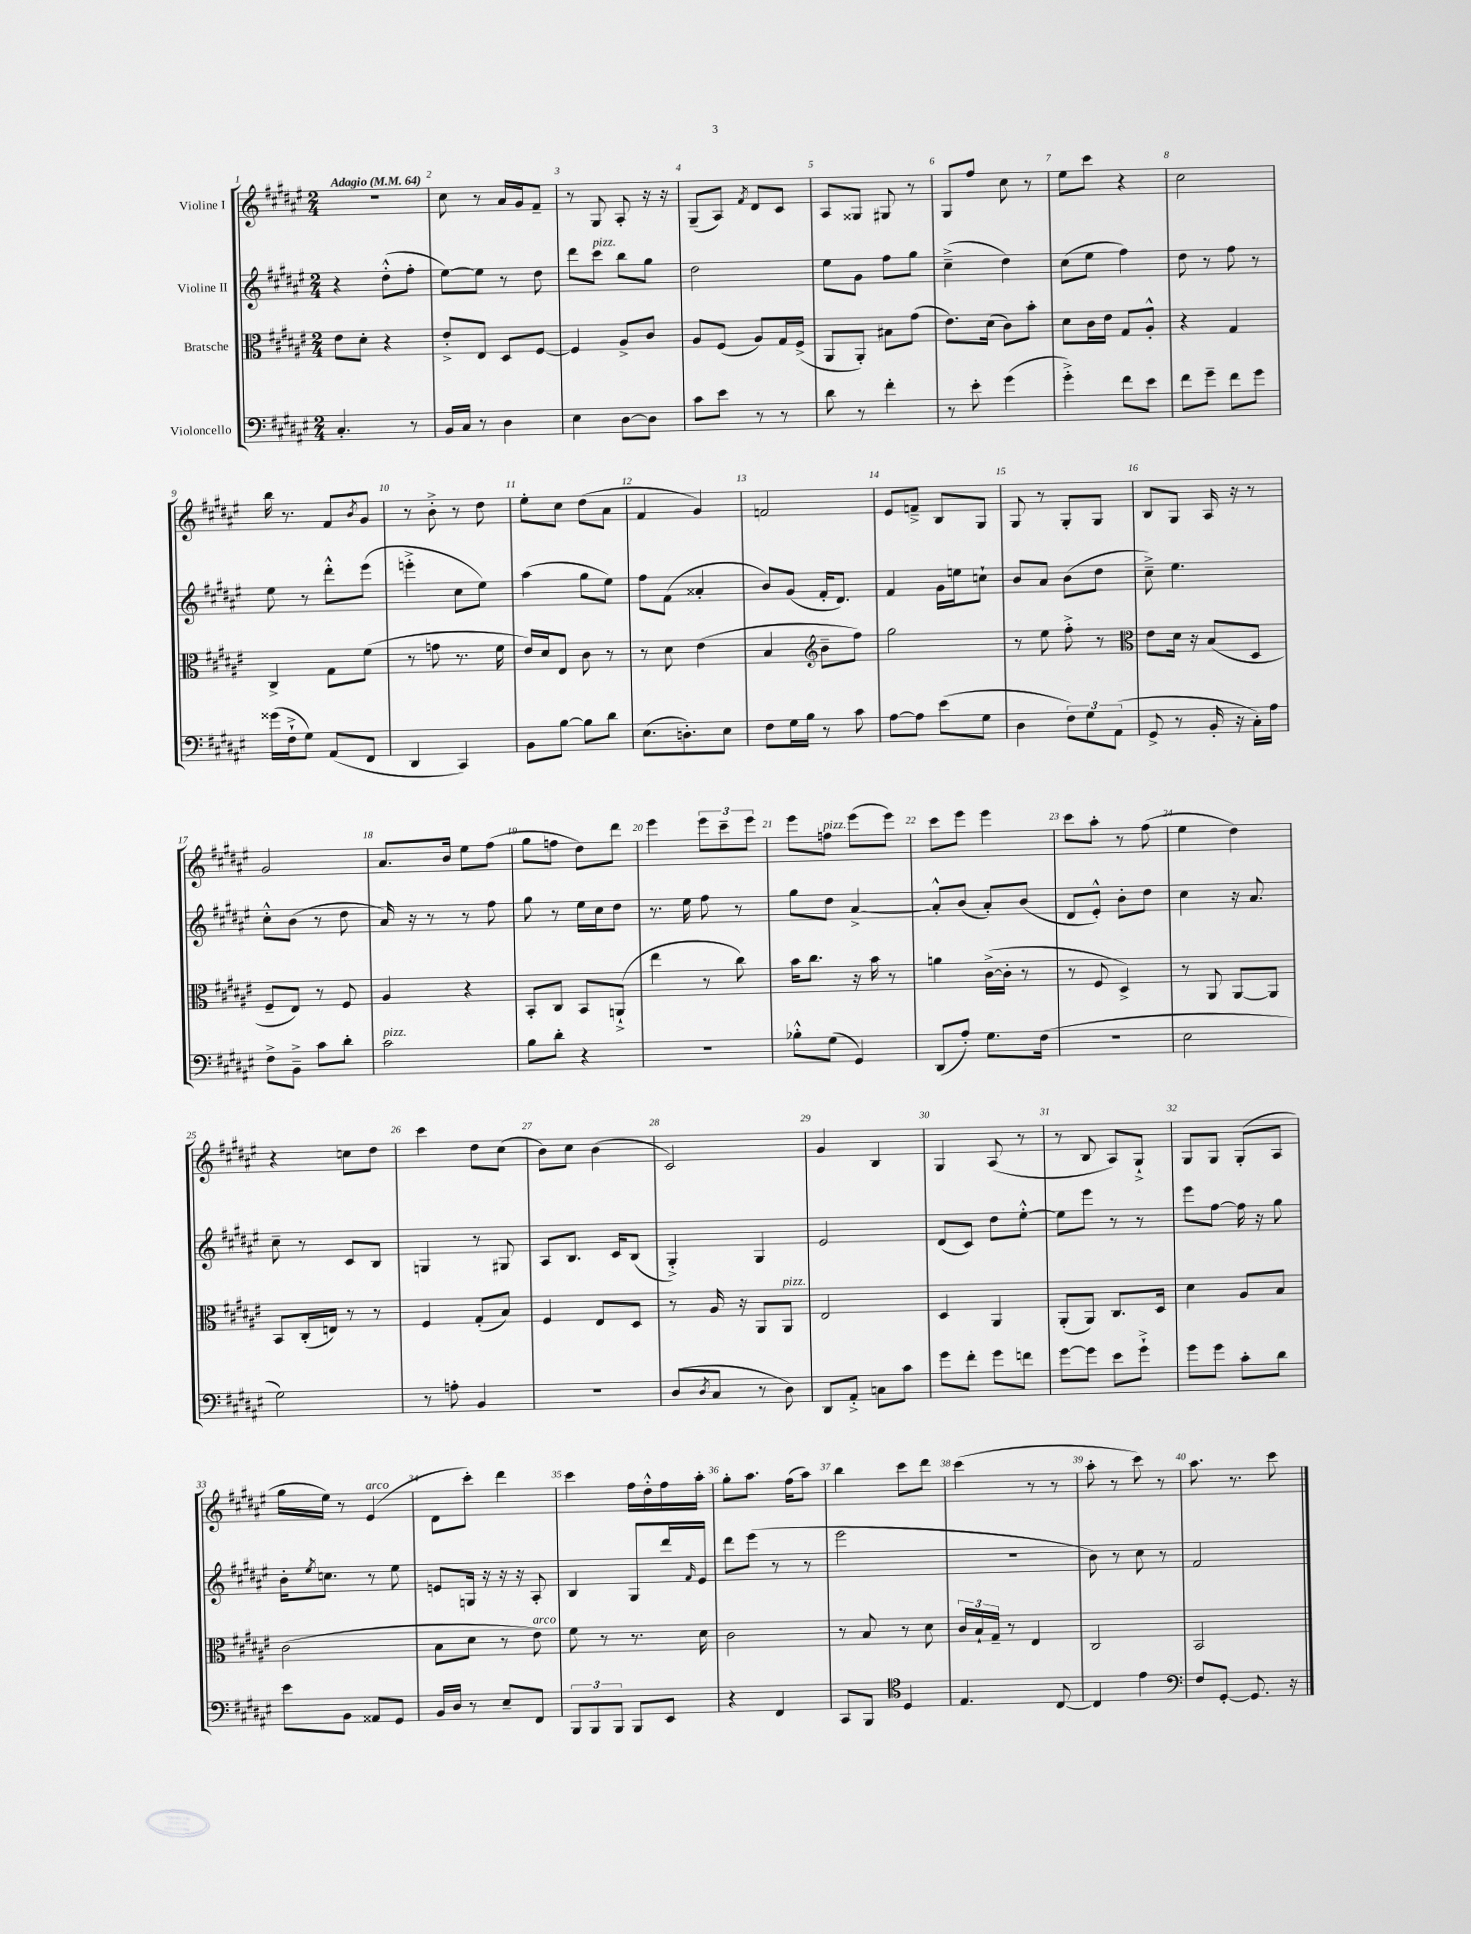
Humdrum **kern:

**kern	**kern	**kern	**kern
*staff4	*staff3	*staff2	*staff1
*clefF4	*clefC3	*clefG2	*clefG2
*k[f#c#g#d#a#e#]	*k[f#c#g#d#a#e#]	*k[f#c#g#d#a#e#]	*k[f#c#g#d#a#e#]
*M2/4	*M2/4	*M2/4	*M2/4
*MM64	*MM64	*MM64	*MM64
4.C#'	8e#	4r	2r
.	8d#'	.	.
.	4r	(8dd#'^^	.
8r	.	8ff#'	.
=	=	=	=
16BB	8e#'^	[8ee#)	8cc#
16C#	.	.	.
8r	8E#	8ee#]	8r
4D#	8D#	8r	16a#
.	.	.	16g#
.	[8F#	8dd#	8f#~
=	=	=	=
4E#	4F#]	8ddd#	8r
.	.	8ccc#	8G#
[8D#	8A#^	8bb	8A#'
8D#]	8c#	8gg#	16r
.	.	.	16r
=	=	=	=
8c#	8A#	2dd#	(8G#~
8e#	(8F#	.	8A#)
.	.	.	8qf#
8r	8A#)	.	8d#
8r	16G#	.	8c#
.	(16F#^	.	.
=	=	=	=
8d#	8AA#	8ee#	8A#
8r	8AA#')	8g#	8G##
4f#'	8B#	8ff#	8G#
.	(8g#	8gg#	8r
=	=	=	=
8r	8.e#)	(4cc#~^	8G#
8e#'	.	.	8ff#
.	(16d#	.	.
(4g#	8c#)	4dd#)	8cc#
.	8b'	.	8r
=	=	=	=
4g#'^)	8d#	(8cc#	8ee#
.	16c#	8ee#	8ccc#
.	16e#	.	.
8f#	8G#	4ff#)	4r
8e#	8A#'^^	.	.
=	=	=	=
8f#	4r	8dd#	2cc#
8g#~	.	8r	.
8f#	4G#	8ff#	.
8g#	.	8r	.
=	=	=	=
(16g##	4C#^	8ee#	16bb
16F#`^	.	.	8.r
8G#)	.	8r	.
(8AA#	8G#	8ddd#'^^	8f#
.	.	.	8qb
8FF#	(8f#	(8eee#	8g#
=	=	=	=
4DD#	8r	4eee'^	8r
.	8g	.	8b'^
4CC#)	8.r	8cc#	8r
.	.	8ee#)	8dd#
.	16f#	.	.
=	=	=	=
8BB	16e#)	(4aa#	8ee#'
.	16d#	.	.
[8B	8E#	.	8cc#
8B]	8c#	8gg#	(8dd#
8d#	8r	8ee#)	8a#
=	=	=	=
(8.E#	8r	8ff#	4f#
.	8d#	(8f#	.
8.D')	.	.	.
.	(4e#	4a##'	4g#)
8E#	.	.	.
=	=	=	=
8F#	4B	8b)	2f
16G#	.	(8g#	.
16B	.	.	.
*	*clefG2	*	*
8r	8b~	16f#'	.
.	.	8.d#)	.
8c#	8ff#)	.	.
=	=	=	=
[8A#	2gg#	4f#	8e#
8A#]	.	.	8f~^
(8e#	.	16g#	8B
.	.	16ee	.
8G#	.	8cc`	8G#
=	=	=	=
4D#	8r	8b	8G#
.	8ee#	8a#	8r
12F#)	8ff#'^	(8b	8G#'
12G#	.	.	.
.	8r	8dd#	8G#
(12AA#	.	.	.
=	=	=	=
*	*clefC3	*	*
8GG#^	8e#	8cc#~^)	8B
8r	16d#	4.ee#	8G#
.	16r	.	.
16BB'	(8B	.	16A#
16r	.	.	16r
16C#')	8D#	.	8r
16A#	.	.	.
=	=	=	=
8F#^	8F#~	8cc#'^^	2g#
8BB~^	8E#)	(8b	.
8c#	8r	8r	.
8d#'	8F#	8dd#	.
=	=	=	=
2c#	4A#	16a#)	8.a#
.	.	16r	.
.	.	8r	.
.	.	.	16b
.	4r	8r	8ee#
.	.	8ff#	(8ff#
=	=	=	=
8B	8BB'	8gg#	8gg#
8d#'	8C#	8r	8ff
4r	8BB	16ee#	8dd#)
.	.	16cc#	.
.	(8AA`^	8dd#	8ddd#
=	=	=	=
2r	4ee#	8.r	4eee#
.	.	16ee#	.
.	8r	8ff#	12eee#
.	.	.	12ccc#~
.	8cc#)	8r	.
.	.	.	12eee#
=	=	=	=
8B-'^^	16b	8gg#	8eee#
.	8.cc#	.	.
(8G#	.	8dd#	8ff
4GG#)	16r	[4a#^	(8eee#
.	16b	.	.
.	8r	.	8eee#)
=	=	=	=
(8DD#	4a	8a#'^^]	8ccc#
8A#')	.	(8b	8eee#
8.G#	([16c#^	8a#')	4eee#
.	16c#']	.	.
.	8r	(8b	.
(16F#	.	.	.
=	=	=	=
2r	8r	8d#	8ccc#
.	8F#	8e#'^^)	8aa#'
.	4D#^)	8b'	8r
.	.	8dd#	(8ff#
=	=	=	=
2E#	8r	4cc#	4ee#
.	8AA#	.	.
.	[8AA#	16r	4dd#)
.	.	8.a#	.
.	8AA#]	.	.
=	=	=	=
2G#)	8BB	8cc#~	4r
.	(16C#'	8r	.
.	16E)	.	.
.	8r	8c#	8cc
.	8r	8B	8dd#
=	=	=	=
8r	4F#	4G	4ccc#
8A'	.	.	.
4BB	(8G#'	8r	8dd#
.	8B)	8G#	(8cc#
=	=	=	=
2r	4F#	8A#	8b)
.	.	8.B	8cc#
.	8E#	.	(4b
.	.	16c#	.
.	8D#	(8B	.
=	=	=	=
(8D#	8r	4G#'^)	2c#)
8qD#	.	.	.
8C#	16A#	.	.
.	16r	.	.
8r	8AA#	4G#	.
8D#)	8AA#	.	.
=	=	=	=
8DD#	2E#	2e#	4g#
8AA#'^	.	.	.
8C	.	.	4B
8c#	.	.	.
=	=	=	=
8g#	4D#	(8d#	4G#
8f#'	.	8c#)	.
8g#	4AA#	8dd#	(8A#
8f	.	[8ee#'^^	8r
=	=	=	=
[8g#	(8AA#'	8ee#]	8r
8g#]	8AA#)	8eee#	8B
8e#	8.C#	8r	8A#)
8g#`^	.	8r	8G#`^
.	16D#	.	.
=	=	=	=
8g#	4d#	8eee#	8G#
8g#	.	[8ff#	8G#
8c#'	8A#	16ff#]	(8G#'
.	.	16r	.
8d#	8B	8gg#	8A#
=	=	=	=
8e#	(2c#	16b'	16gg#
.	.	8qee#	.
.	.	8.cc	16ee#)
8BB	.	.	8r
8AA##	.	8r	(4e#
8GG#	.	8ee#	.
=	=	=	=
16BB	8B	8e	8d#
16D#	.	.	.
8r	8d#	16G	8ccc#')
.	.	16r	.
8E#~	8r	16r	4ddd#
.	.	16r	.
8FF#	8e#)	8A#'	.
=	=	=	=
12BBB	8f#	4B	4ccc#
12BBB	.	.	.
.	8r	.	.
12BBB	.	.	.
8BBB	8.r	8G#	16ff#
.	.	.	16dd#'^^
8EE#	.	16ddd#	16ff#
.	.	16qqf#	.
.	16d#	16e#	16aa#'
=	=	=	=
4r	2c#	8ddd#	8gg#'
.	.	(8eee#	8.aa#
4FF#	.	8r	.
.	.	.	(16ff#
.	.	8r	8aa#)
=	=	=	=
8CC#	8r	2eee#	4bb
8BBB	8B	.	.
*clefC4	*	*	*
4D#	8r	.	8ccc#
.	8d#	.	8ddd#
=	=	=	=
4.E#	24c#	2r	(4ccc#
.	24B`	.	.
.	24G#~	.	.
.	8r	.	.
.	4E#	.	8r
[8C#	.	.	8r
=	=	=	=
4C#]	2C#	8b)	8aa#'
.	.	8r	8r
4e#	.	8cc#	8ccc#)
.	.	8r	8r
=	=	=	=
*clefF4	*	*	*
8F#	2BB	2f#	8.aa#
[8GG#'	.	.	.
.	.	.	8.r
8.GG#]	.	.	.
.	.	.	8ccc#
16r	.	.	.
==	==	==	==
*-	*-	*-	*-
